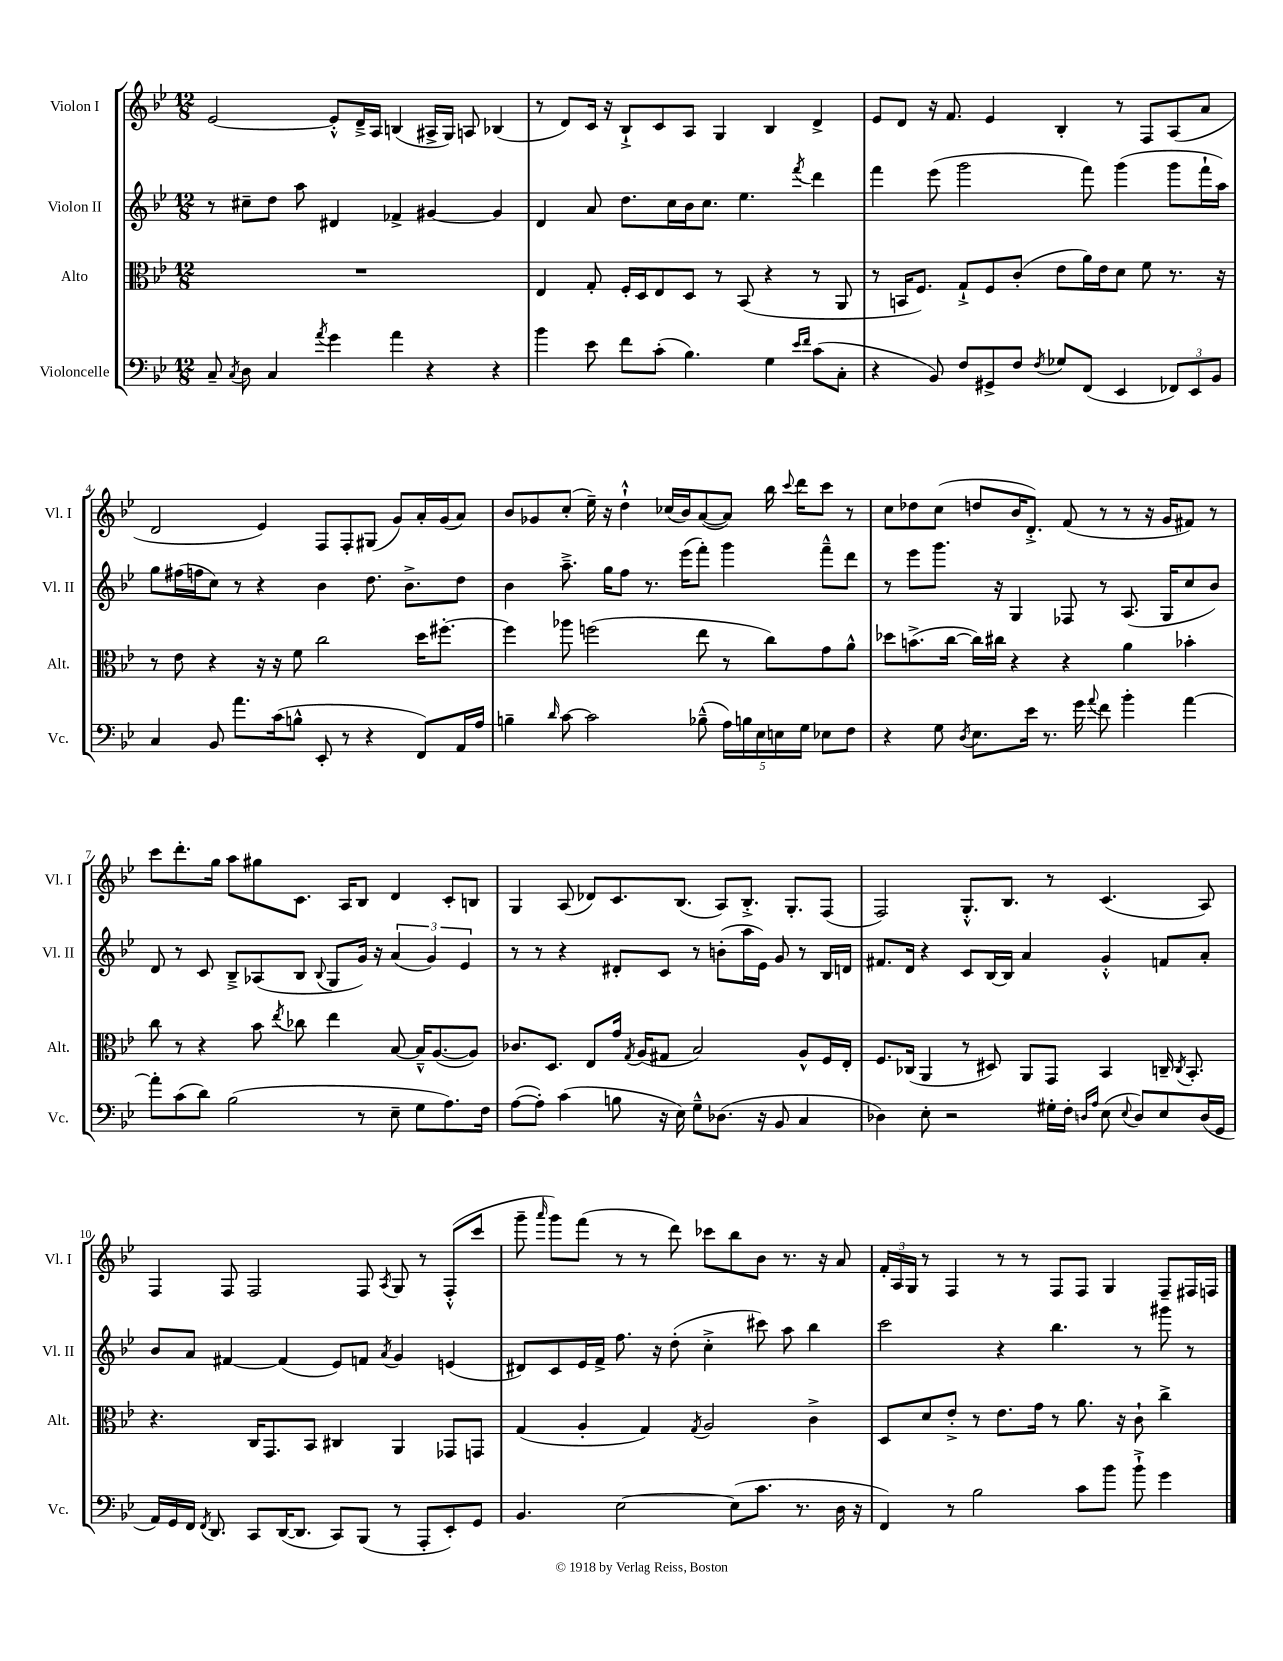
<<
\new StaffGroup <<
\new Staff = "s0" \with { instrumentName = "Violon I" shortInstrumentName = "Vl. I" } {
    \clef treble \key bes \major \numericTimeSignature \time 12/8
    \autoBeamOff ees'2~ ees'8[-.-^ d'16---> a16] b4( ais16[-> g16]) a8 bes4( |
    r8 d'8[) c'16] r16 bes8[-!-> c'8 a8] g4 bes4 d'4-> |
    ees'8[ d'8] r16 f'8. ees'4 bes4-. r8 f8[ a8( a'8] |
    d'2 ees'4) f8[ f8-. gis8]( g'8[) a'16-. g'16( a'8]) |
    bes'8[ ges'8 c''8]-.( ees''16--) r16 d''4-!-^ ces''16[( bes'16) a'8~( a'8]) bes''16 \appoggiatura { c'''8 } d'''16[ c'''8] r8 |
    c''8[ des''8 c''8]( d''8[ bes'16 d'8.]-.->) f'8( r8 r8 r16 g'16[ fis'8]) r8 |
    c'''8[ d'''8.-. g''16] a''8[ gis''8 c'8.] a16[ bes8] d'4 c'8[-. b8] |
    g4 a8( des'8[) c'8. bes8.]( a8[) bes8.]-.-> g8.[-. f8]( |
    f2) g8.[-.-^ bes8.] r8 c'4.( a8) |
    f4 f8 f2 f8 \acciaccatura { a8 } g8 r8 f8[-.-^( c'''8] |
    g'''8-- \grace { a'''16 } g'''8[) f'''8]( r8 r8 d'''8) ces'''8[ bes''8 bes'8] r8. r16 a'8 |
    \tuplet 3/2 { f'16[-. a16 g16] } r8 f4 r8 r8 f8[ f8] g4 f8[-- fis16 f16] \bar "|." |
}
\new Staff = "s1" \with { instrumentName = "Violon II" shortInstrumentName = "Vl. II" } {
    \clef treble \key bes \major \numericTimeSignature \time 12/8
    \autoBeamOff r8 cis''8[-- d''8] a''8 dis'4 fes'4-> gis'4~ gis'4 |
    d'4 a'8 d''8.[ c''16 bes'16 c''8.] ees''4. \acciaccatura { f'''8 } d'''4 |
    f'''4 ees'''8( g'''2 f'''8) g'''4( g'''8[ f'''16-! a''16]) |
    g''8[ fis''16( f''16 c''8]) r8 r4 bes'4 d''8. bes'8.[-> d''8] |
    bes'4 a''8.---> g''16[ f''8] r8. ees'''16[( f'''8]-.) g'''4 f'''8[---^ d'''8] |
    r8 ees'''8[ g'''8.] r16 g4 fes8 r8 a8.( g16[ c''8 bes'8]) |
    d'8 r8 c'8 bes8[---> aes8( bes8] \appoggiatura { bes8 } g8[ g'16]) r16 \tuplet 3/2 { a'4( g'4) ees'4 } |
    r8 r8 r4 dis'8[-. c'8] r8 b'8[-.( a''16 ees'16]) g'8 r8 bes16[ d'16] |
    fis'8.[ d'16] r4 c'8[ bes16~ bes16] a'4 g'4-.-^ f'8[ a'8]-. |
    bes'8[ a'8] fis'4~ fis'4( ees'8[) f'8] \acciaccatura { a'8 } g'4 e'4( |
    dis'8[) c'8 ees'16 f'16]-> f''8. r16 d''8-.( c''4-.-> cis'''8) a''8 bes''4 |
    c'''2 r4 bes''4. r8 gis'''8 r8 \bar "|." |
}
\new Staff = "s2" \with { instrumentName = "Alto" shortInstrumentName = "Alt." } {
    \clef alto \key bes \major \numericTimeSignature \time 12/8
    \autoBeamOff R1. |
    ees4 g8-. f16[-. d16 ees8 d8] r8 bes,8( r4 r8 a,8 |
    r8 b,16[ f8.]) g8[-!-> f8 c'8]-.( ees'8[ a'16) ees'16 d'8] f'8 r8. r16 |
    r8 ees'8 r4 r16 r16 f'8 c''2 d''16[ fis''8.]~-. |
    fis''4 aes''8 f''2( ees''8 r8 c''8[) g'8 a'8]-^ |
    des''8[ b'8.->( c''16]~ c''16[) cis''16] r4 r4 a'4 bes'4-. |
    c''8 r8 r4 bes'8 \acciaccatura { ees''8 } ces''8 ees''4 bes8~ bes16[---^ a8.~( a8]) |
    ces'8.[ d8.] ees8[ g'16] \acciaccatura { g8 } a16[( gis8] bes2) a8[-^ f16 ees16]-. |
    f8.[ ces16]( a,4 r8 dis8) a,8[ g,8] bes,4 c16-- \acciaccatura { c8 } bes,8.-. |
    r4. c16[ g,8. bes,8] cis4 a,4 ges,8[ g,8] |
    g4( a4-. g4) \acciaccatura { g8 } a2 c'4-> |
    d8[ d'8 ees'8]-.-> r8 ees'8.[ g'16] r8 a'8. r16 c'8-! c''4-> \bar "|." |
}
\new Staff = "s3" \with { instrumentName = "Violoncelle" shortInstrumentName = "Vc." } {
    \clef bass \key bes \major \numericTimeSignature \time 12/8
    \autoBeamOff c8-- \acciaccatura { c8 } d8 c4 \acciaccatura { a'8 } g'4 a'4 r4 r4 |
    bes'4 ees'8 f'8[ c'8]-.( bes4.) g4 \grace { ees'16[ f'16] } c'8[( c8]-. |
    r4 bes,8) f8[ gis,8-> f8] \acciaccatura { f8 } ges8[ f,8]( ees,4 \tuplet 3/2 { fes,8[) ees,8 bes,8] } |
    c4 bes,8 a'8.[ c'16( b8]-^ ees,8-. r8 r4 f,8[) a,16 a16] |
    b4-- \grace { d'16 } c'8~ c'2 bes8---^( \tuplet 5/4 { a16[) b16 ees16 e16 g16] } ees8[ f8] |
    r4 g8 \acciaccatura { d8 } ees8.[ ees'16] r8. g'16 \appoggiatura { a'8 } f'8 bes'4-. a'4~ |
    a'8[-. c'8( d'8]) bes2( r8 ees8-- g8[ a8.) f16] |
    a8[~( a8]-.) c'4( b8 r16 ees16) g8[---^ des8.]( r16 bes,8 c4 |
    des4) ees8-. r2 gis16[-. f16]-. \grace { d16[ a16] } ees8( \appoggiatura { ees8 } d8[) ees8 d16( g,16] |
    a,16[) g,16 f,16] \acciaccatura { f,8 } d,8. c,8[ d,16~( d,8.] c,8[) bes,,8]( r8 a,,8[-. ees,8-.) g,8] |
    bes,4. ees2~ ees8[( c'8.] r8. d16 r16 |
    f,4) r8 bes2 c'8[ bes'8] bes'8-!-> g'4 \bar "|." |
}
>>
>>
